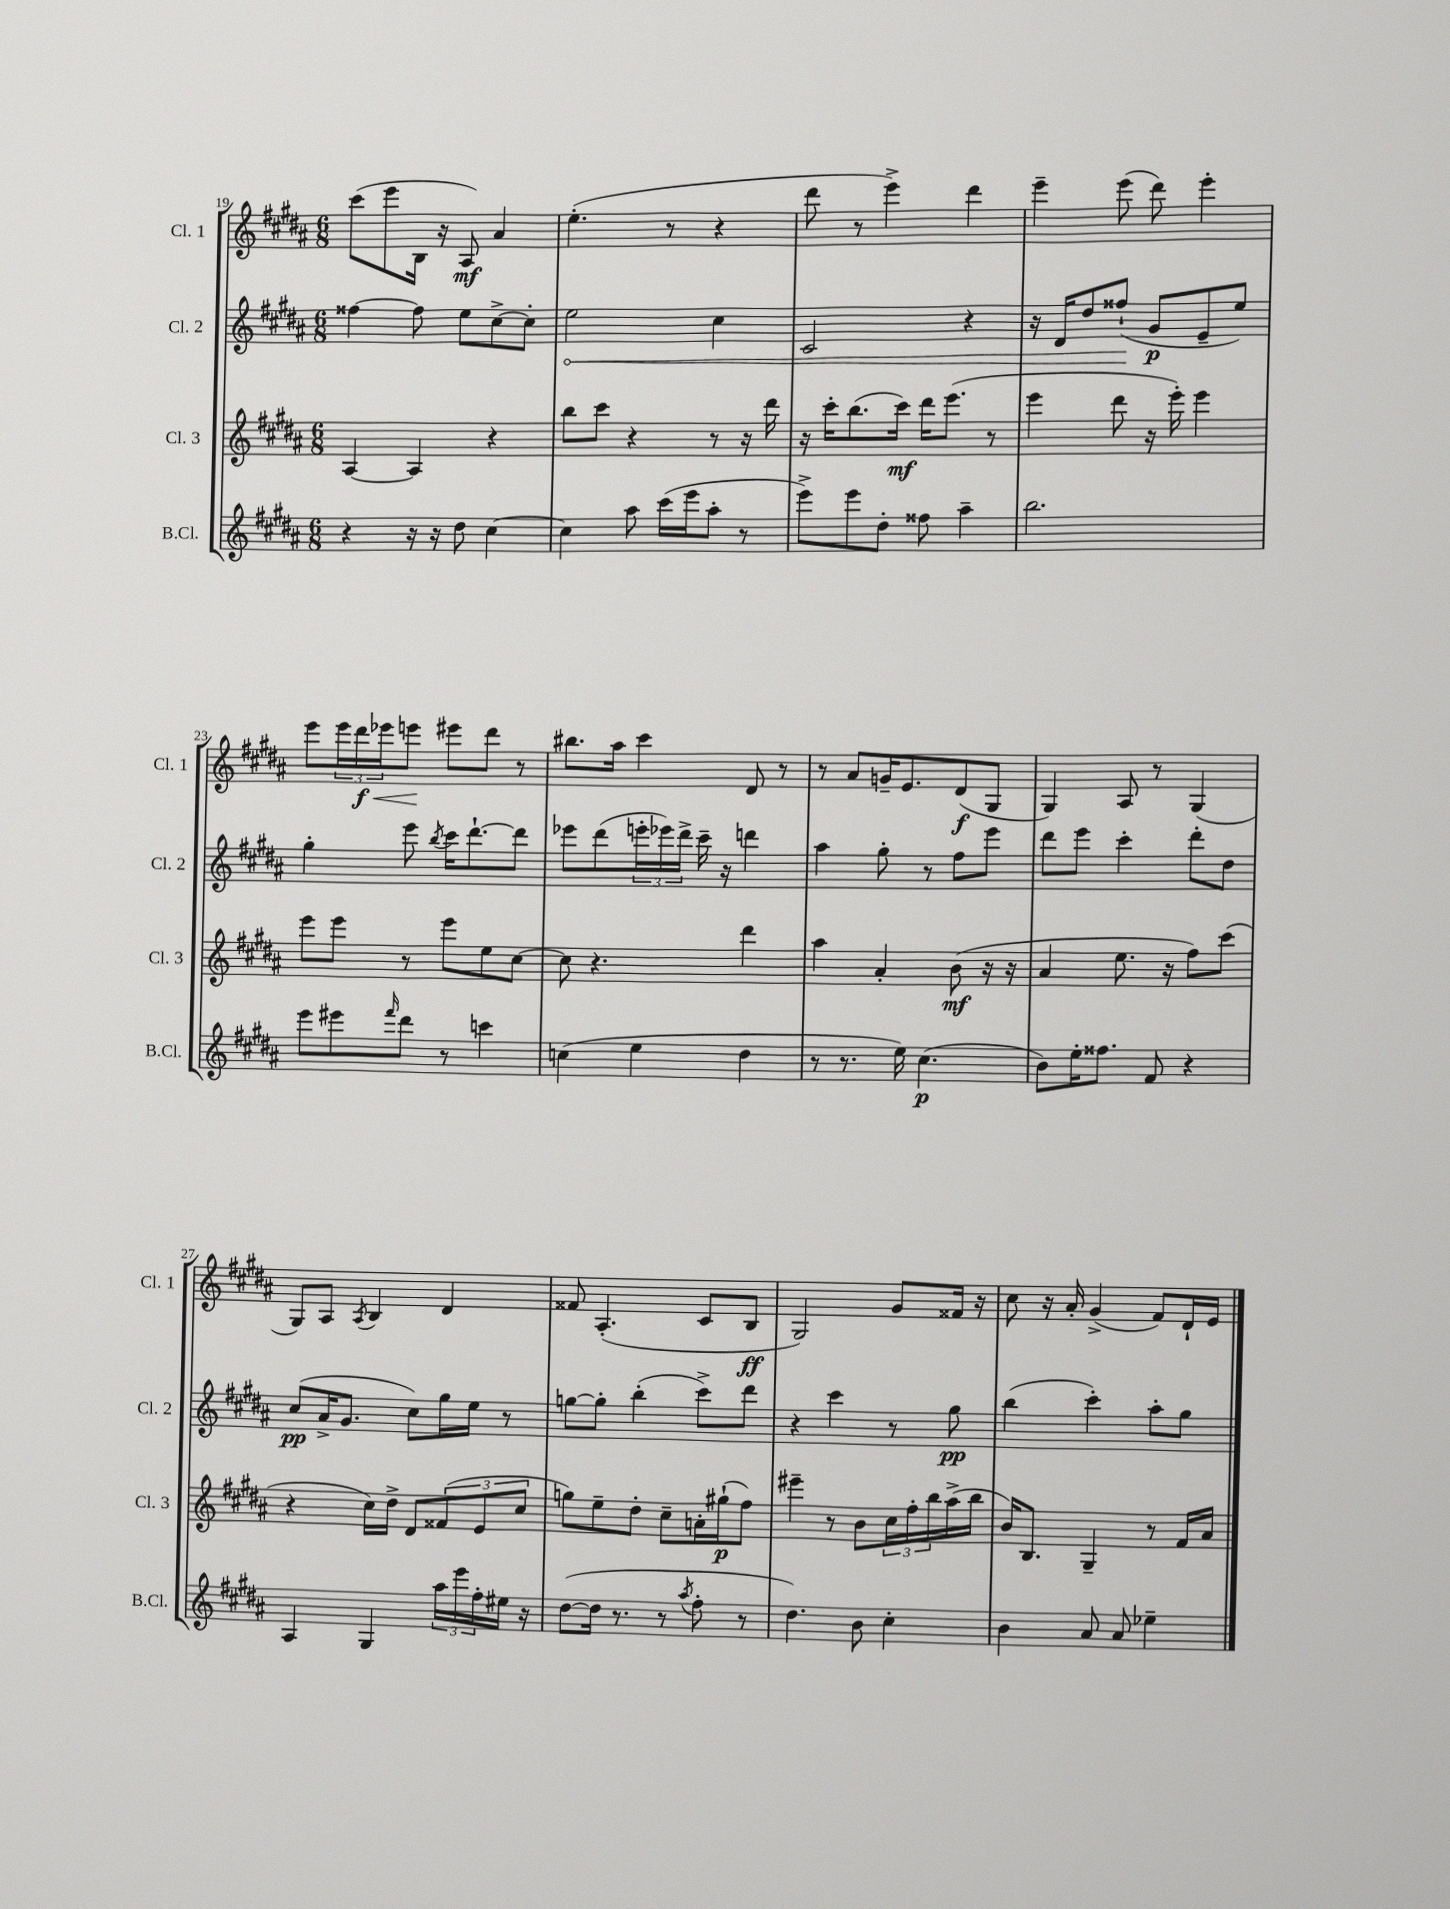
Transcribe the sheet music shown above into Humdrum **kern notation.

**kern	**kern	**kern	**kern
*staff4	*staff3	*staff2	*staff1
*clefG2	*clefG2	*clefG2	*clefG2
*k[f#c#g#d#a#]	*k[f#c#g#d#a#]	*k[f#c#g#d#a#]	*k[f#c#g#d#a#]
*M6/8	*M6/8	*M6/8	*M6/8
4r	[4A#	[4ff##	(8ccc#
.	.	.	8eee
16r	4A#]	8ff##]	16B
16r	.	.	16r
8dd#	.	8ee	8A#)
[4cc#	4r	[8cc#^	4a#
.	.	8cc#']	.
=	=	=	=
4cc#]	8bb	2ee	(4.ee'
.	8ccc#	.	.
8aa#	4r	.	.
(16ccc#	.	.	8r
16eee	.	.	.
8aa#'	8r	4cc#	4r
8r	16r	.	.
.	16ddd#	.	.
=	=	=	=
8eee^)	16r	2c#	8ddd#
.	16ccc#'	.	.
8eee	(8.bb	.	8r
8dd#'	.	.	4eee^)
.	16ccc#)	.	.
8ff##	16ddd#	.	.
.	(8.eee	.	.
4aa#~	.	4r	4ddd#
.	8r	.	.
=	=	=	=
2.bb	4eee	16r	4eee~
.	.	16d#	.
.	.	8dd#	.
.	8ddd#	(8ff##`	(8eee
.	16r	8g#	8ddd#)
.	16eee')	.	.
.	4eee	8e~	4eee'
.	.	8ee)	.
=	=	=	=
8eee	8eee	4gg#'	8eee
8eee#	8eee	.	24eee
.	.	.	24ddd#
.	.	.	24eee-
16qqfff#	.	.	.
8ddd#	8r	8eee	8eee
.	.	8qbb	.
8r	8eee	16ccc#	8eee#
.	.	[8.ddd#`	.
4ccc	8ee	.	8ddd#
.	[8cc#	8ddd#]	8r
=	=	=	=
(4cc	8cc#]	8eee-	8.bb#
.	4.r	(8ddd#	.
.	.	.	16aa#
4ee	.	24eee'	4ccc#
.	.	24eee-)	.
.	.	24ddd#^	.
.	.	16ccc#~	.
.	.	16r	.
4dd#	4ddd#	4ddd	8d#
.	.	.	8r
=	=	=	=
8r	4aa#	4aa#	8r
8.r	.	.	8a#
.	4a#'	8gg#'	16g~
16ee)	.	.	8.e
(4.cc#	.	8r	.
.	(8b	8ff#	(8d#
.	16r	8eee	8G#
.	16r	.	.
=	=	=	=
8b)	4a#	8ddd#	4G#)
16ee'	.	8eee	.
8.ff##	.	.	.
.	8.ee	4ccc#'	8A#
8f#	.	.	8r
.	16r	.	.
4r	8ff#)	8ddd#'	(4G#
.	(8ccc#	8dd#	.
=	=	=	=
4A#	4r	(8cc#	8G#)
.	.	16a#^	8A#
.	.	8.g#	.
.	.	.	8qA#
4G#	16cc#)	.	4B
.	16dd#^	.	.
.	8d#	8cc#)	.
24aa#	(12f##	16gg#	4d#
24eee	.	.	.
.	.	16ee	.
24ff#'	12e	.	.
16ee#	.	8r	.
.	12cc#	.	.
16r	.	.	.
=	=	=	=
([8dd#	8gg)	[8gg	8f##
16dd#]	8ee~	8gg']	(4.A#'
8.r	.	.	.
.	8dd#'	(4bb'	.
8r	8cc#~	.	.
8qaa#	.	.	.
8ff#'	16a'	8ccc#^)	8c#
.	(16gg#`	.	.
8r	8ff#)	8ddd#	8B
=	=	=	=
4.dd#)	4eee#~	4r	2G#)
.	8r	4ccc#	.
8b	8b	.	.
4cc#'	24cc#	8r	8g#
.	24ff#'	.	.
.	24bb	.	.
.	(16aa#^	8gg#	16f##
.	16bb	.	16r
=	=	=	=
4b	16b)	(4bb	8cc#
.	8.B	.	.
.	.	.	16r
.	.	.	16a#'
8a#	4G#~	4ccc#')	(4g#^
8a#	.	.	.
4ee-~	8r	8aa#'	8f#)
.	16f#	8gg#	16d#`
.	16a#	.	16e
==	==	==	==
*-	*-	*-	*-
